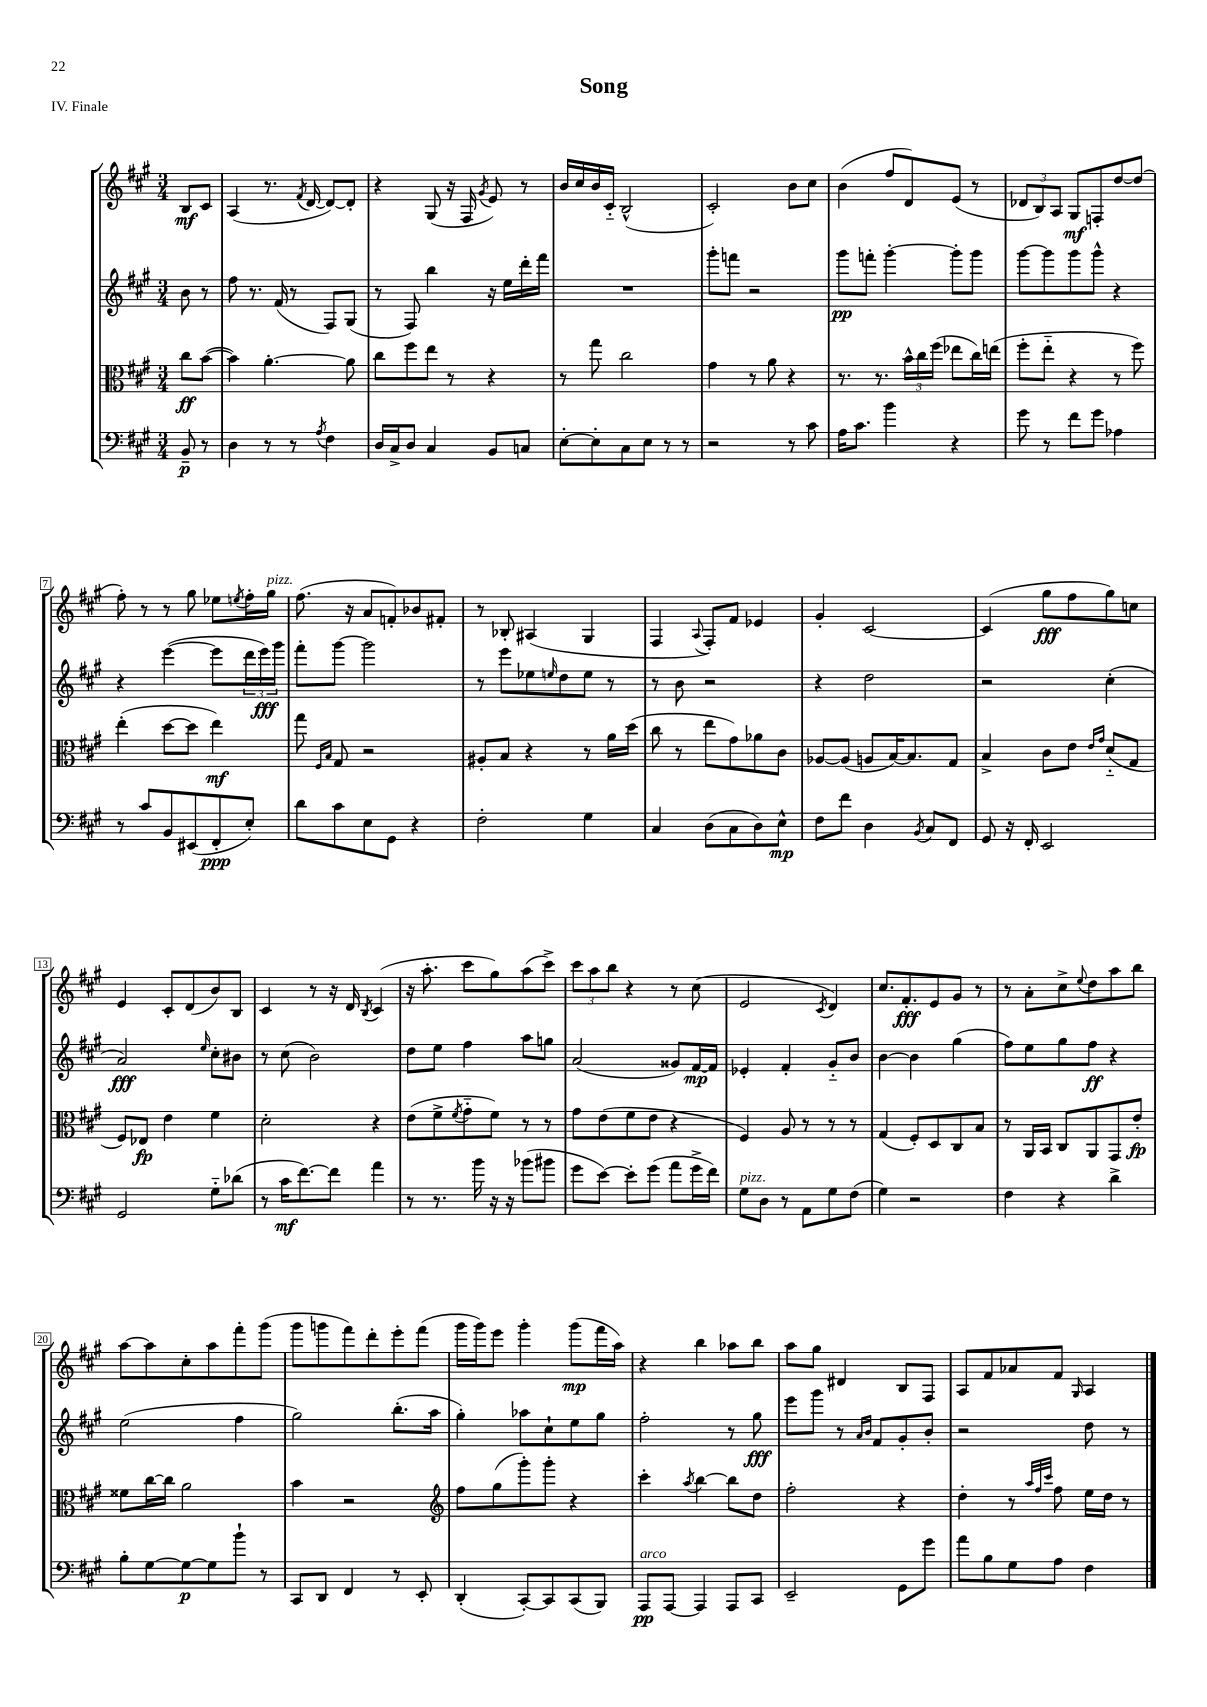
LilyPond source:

\header { title = "Song" piece = "IV. Finale" }
<<
\new StaffGroup <<
\new Staff = "s0" {
    \clef treble \key a \major \numericTimeSignature \time 3/4 \partial 4
    b8\mf cis'8 |
    a4( r8. \acciaccatura { fis'8 } d'16~ d'8~) d'8-. |
    r4 gis8( r16 fis16 \acciaccatura { gis'8 } e'8) r8 |
    b'16 cis''16 b'16 cis'16-_ b2-^( |
    cis'2-.) b'8 cis''8 |
    b'4( fis''8 d'8) e'8( r8 |
    \tuplet 3/2 { des'8 b8) a8 } gis8\mf f8-. d''8~ d''8( |
    fis''8-.) r8 r8 gis''8 ees''8 \acciaccatura { e''8 } fis''16-. gis''16^\markup { \italic "pizz." } |
    fis''8.( r16 a'8 f'8-.) bes'8 fis'8-. |
    r8 bes8-. ais4( gis4 |
    fis4 \appoggiatura { a8 } fis8-.) fis'8 ees'4 |
    gis'4-. cis'2~ |
    cis'4( gis''8\fff fis''8 gis''8) c''8 |
    e'4 cis'8-. d'8( b'8) b8 |
    cis'4 r8 r16 d'16 \acciaccatura { b8 } cis'4( |
    r16 a''8.-. cis'''8 gis''8) a''8( cis'''8->) |
    \tuplet 3/2 { cis'''8 a''8 b''8 } r4 r8 cis''8( |
    e'2 \acciaccatura { cis'8 } d'4) |
    cis''8. fis'8.-.\fff e'8 gis'8 r8 |
    r8 a'8-. cis''8-> \appoggiatura { e''8 } d''8 a''8 b''8 |
    a''8~ a''8 cis''8-. a''8 fis'''8-. gis'''8( |
    gis'''8 g'''8 fis'''8) d'''8-. e'''8-. fis'''8( |
    gis'''16 gis'''16) e'''8 gis'''4-. gis'''8\mp( fis'''16 a''16) |
    r4 b''4 aes''8 b''8 |
    a''8 gis''8 dis'4 b8 fis8 |
    a8 fis'8 aes'8 fis'8 \grace { gis16 } a4 \bar "|." |
}
\new Staff = "s1" {
    \clef treble \key a \major \numericTimeSignature \time 3/4 \partial 4
    b'8 r8 |
    fis''8 r8. fis'16( r8 fis8) gis8( |
    r8 fis8) b''4 r16 e''16 d'''16-. fis'''16 |
    R2. |
    gis'''8-. f'''8 r2 |
    gis'''8\pp f'''8-. gis'''4~-. gis'''8-. gis'''8 |
    gis'''8~ gis'''8 gis'''8 gis'''8-^ r4 |
    r4 e'''4~( e'''8 \tuplet 3/2 { d'''16 e'''16\fff) gis'''16 } |
    fis'''8-. gis'''8~ gis'''2 |
    r8 e'''8 ees''8 \grace { e''16 } d''8 e''8 r8 |
    r8 b'8 r2 |
    r4 d''2 |
    r2 cis''4-.( |
    a'2\fff) \grace { e''16 } cis''8-. bis'8 |
    r8 cis''8( b'2) |
    d''8 e''8 fis''4 a''8 g''8 |
    a'2( gisis'8) fis'16~\mp fis'16 |
    ees'4-. fis'4-. gis'8-_ b'8 |
    b'4~ b'4 gis''4( |
    fis''8) e''8 gis''8 fis''8\ff r4 |
    e''2( fis''4 |
    gis''2) b''8.-.( a''16 |
    gis''4-.) aes''8 cis''8-! e''8 gis''8 |
    fis''2-. r8 gis''8\fff |
    e'''8 gis'''8 r8 \grace { a'16 b'16 } fis'8 gis'8-. b'8-. |
    r2 d''8 r8 \bar "|." |
}
\new Staff = "s2" {
    \clef alto \key a \major \numericTimeSignature \time 3/4 \partial 4
    cis''8\ff b'8~( |
    b'4) a'4.~-. a'8 |
    cis''8 fis''8 e''8 r8 r4 |
    r8 gis''8 cis''2 |
    gis'4 r8 a'8 r4 |
    r8. r8. \tuplet 3/2 { b'16-^ cis''16 fis''16( } ees''8 cis''16) e''16( |
    fis''8-. e''8-_ r4 r8 fis''8) |
    e''4-.( d''8~ d''8 e''4\mf) |
    gis''8 \grace { fis16 b16 } gis8 r2 |
    ais8-. b8 r4 r8 a'16 d''16( |
    cis''8 r8 e''8 gis'8) aes'8 cis'8 |
    aes8~ aes8( a8 b16~) b8. gis8 |
    b4-> cis'8 e'8 \grace { e'16 gis'16 } d'8-_( gis8 |
    fis8) ees8\fp e'4 fis'4 |
    d'2-. r4 |
    e'8( fis'8-> \acciaccatura { fis'8 } gis'8-_ fis'8) r8 r8 |
    gis'8 e'8( fis'8 e'8 r4 |
    fis4) a8 r8 r8 r8 |
    gis4( fis8-.) d8 cis8 b8 |
    r8 a,16 b,16 cis8 a,8 gis,8 e'8-.\fp |
    fisis'8 cis''16~ cis''16 a'2 |
    b'4 r2 |
    \clef treble fis''8 gis''8( gis'''8-.) gis'''8-. r4 |
    cis'''4-. \acciaccatura { a''8 } b''4~ b''8 d''8 |
    fis''2-. r4 |
    d''4-. r8 \grace { a''32 fis''32 cis'''32 } fis''8 e''16 d''16 r8 \bar "|." |
}
\new Staff = "s3" {
    \clef bass \key a \major \numericTimeSignature \time 3/4 \partial 4
    b,8--\p r8 |
    d4 r8 r8 \acciaccatura { a8 } fis4 |
    d16 cis16-> d8 cis4 b,8 c8 |
    e8~-. e8-. cis8 e8 r8 r8 |
    r2 r8 cis'8 |
    a16 cis'8. b'4 r4 |
    gis'8 r8 fis'8 gis'8 aes4 |
    r8 cis'8 b,8 eis,8( fis,8-.\ppp e8-.) |
    d'8 cis'8 e8 gis,8 r4 |
    fis2-. gis4 |
    cis4 d8( cis8 d8) e8-^\mp |
    fis8 fis'8 d4 \acciaccatura { b,8 } cis8 fis,8 |
    gis,8 r16 fis,16-. e,2 |
    gis,2 gis8-_ des'8( |
    r8 cis'16\mf fis'8.~) fis'8 a'4 |
    r8 r8. b'16 r16 r16 bes'8( bis'8 |
    gis'8 e'8~) e'8-. gis'8( a'8 gis'16-> fis'16) |
    gis8^\markup { \italic "pizz." } d8 r8 a,8 gis8 fis8( |
    gis4) r2 |
    fis4 r4 d'4-> |
    b8-. gis8~ gis8~\p gis8 b'8-! r8 |
    cis,8 d,8 fis,4 r8 e,8-. |
    d,4-.( cis,8~-.) cis,8 cis,8( b,,8) |
    a,,8\pp^\markup { \italic "arco" } a,,8~ a,,4 a,,8 cis,8 |
    e,2-- gis,8 gis'8 |
    a'8 b8 gis8 a8 fis4 \bar "|." |
}
>>
>>
\layout { \context { \Score \override BarNumber.stencil = #(make-stencil-boxer 0.1 0.3 ly:text-interface::print) } }
